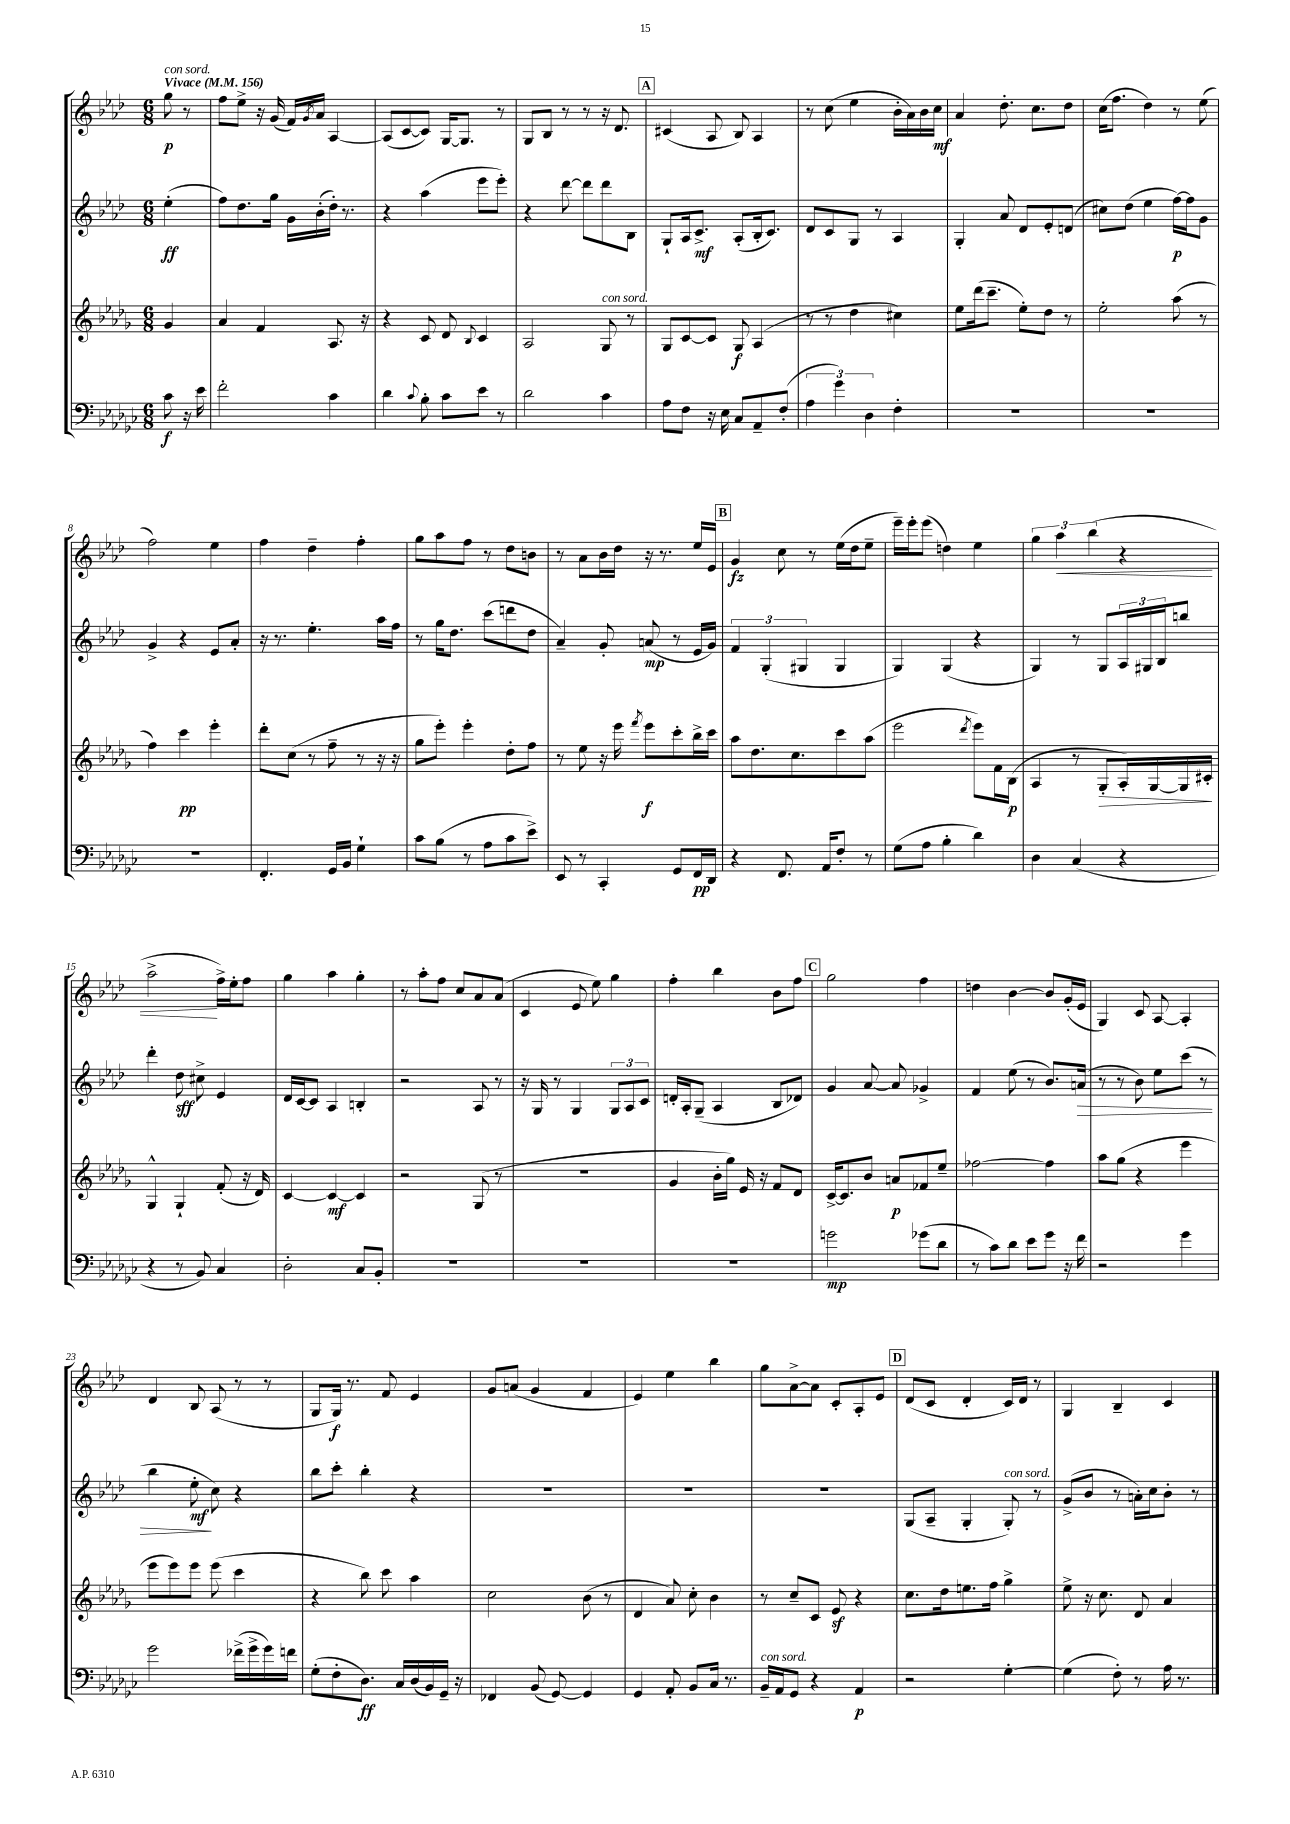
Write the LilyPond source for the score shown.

<<
\new StaffGroup <<
\new Staff = "s0" {
    \clef treble \key aes \major \numericTimeSignature \time 6/8 \partial 4 \tempo "Vivace" 4 = 156
    g''8\p^\markup { \italic "con sord." } r8 |
    f''8 ees''8-> r16 g'16( f'16) \acciaccatura { g'8 } aes'16 aes4~ |
    aes8( c'8~ c'8) g16~ g8. r8 |
    g8 bes8 r8 r8 r16 des'8. |
    \mark \markup { \box "A" } cis'4( aes8 bes8) aes4 |
    r8 c''8( ees''4 bes'16-. aes'16) bes'16 c''16\mf |
    aes'4 des''8.-. c''8. des''8 |
    c''16( f''8. des''4) r8 ees''8( |
    f''2) ees''4 |
    f''4 des''4-- f''4-. |
    g''8 aes''8 f''8 r8 des''8 b'8 |
    r8 aes'8 bes'16 des''16 r16 r8. ees''16 ees'16 |
    \mark \markup { \box "B" } g'4\fz c''8 r8 ees''16( des''16 ees''8-- |
    ees'''16--) ees'''16-. ees'''8( d''4) ees''4 |
    \tuplet 3/2 { g''4 aes''4\< bes''4( } r4 |
    aes''2->\! f''16->) ees''16-. f''8 |
    g''4 aes''4 g''4-. |
    r8 aes''8-. f''8 c''8 aes'8 aes'8( |
    c'4 ees'8 ees''8) g''4 |
    f''4-. bes''4 bes'8 f''8 |
    \mark \markup { \box "C" } g''2 f''4 |
    d''4 bes'4~ bes'8 g'16-.( ees'16 |
    g4) c'8 aes8~ aes4-. |
    des'4 bes8 aes8( r8 r8 |
    g8 g16\f) r8. f'8 ees'4 |
    g'8 a'8( g'4 f'4 |
    ees'4) ees''4 bes''4 |
    g''8 aes'8~-> aes'8 c'8-. aes8-. ees'8 |
    \mark \markup { \box "D" } des'8( c'8 des'4-. c'16) des'16 r8 |
    g4 bes4-- c'4 \bar "|." |
}
\new Staff = "s1" {
    \clef treble \key aes \major \numericTimeSignature \time 6/8 \partial 4
    ees''4-.\ff( |
    f''8) des''8. g''16 g'16 bes'16-.( des''16-.) r8. |
    r4 aes''4( ees'''8 ees'''8-.) |
    r4 des'''8~ des'''8 des'''8 bes8 |
    \mark \markup { \box "A" } g8-! aes16 c'8.->\mf aes8-.( bes16-. c'8.) |
    des'8 c'8 g8 r8 aes4 |
    g4-. aes'8 des'8 ees'8-. d'8( |
    cis''8) des''8( ees''4 f''16~\p) f''16 g'8 |
    g'4-> r4 ees'8 aes'8-. |
    r16 r8. ees''4.-. aes''16 f''16 |
    r8 g''16 des''8. c'''8( d'''8 des''8 |
    aes'4--) g'8-. a'8\mp( r8 ees'16 g'16) |
    \mark \markup { \box "B" } \tuplet 3/2 { f'4 g4-.( gis4 } gis4 |
    g4) g4( r4 |
    g4) r8 g8 \tuplet 3/2 { aes16 gis16 bes16 } b''8 |
    des'''4-. des''8\sff cis''8-> ees'4 |
    des'16 c'16~ c'8 aes4 b4-. |
    r2 aes8 r8 |
    r16 g16 r8 g4 \tuplet 3/2 { g8 aes8 c'8 } |
    d'16-. aes16-. g8--( aes4 bes8 des'8) |
    \mark \markup { \box "C" } g'4 aes'8~ aes'8 ges'4-> |
    f'4 ees''8( r8 bes'8.) a'16\>( |
    r8 r8 bes'8) ees''8 c'''8( r8 |
    bes''4 ees''8-.\mf\! c''8) r4 |
    bes''8 c'''8-. bes''4-. r4 |
    R2. |
    R2. |
    R2. |
    \mark \markup { \box "D" } g8( aes8-- g4-. g8-.^\markup { \italic "con sord." }) r8 |
    g'8->( bes'8 r8 a'16-.) c''16 bes'8-. r8 \bar "|." |
}
\new Staff = "s2" {
    \clef treble \key des \major \numericTimeSignature \time 6/8 \partial 4
    ges'4 |
    aes'4 f'4 aes8. r16 |
    r4 c'8 des'8 \appoggiatura { bes8 } c'4 |
    aes2 ges8^\markup { \italic "con sord." } r8 |
    \mark \markup { \box "A" } ges8 c'8~ c'8 ges8\f aes4( |
    r8 r8 des''4 cis''4) |
    ees''8 des'''16( c'''8.-- ees''8-.) des''8 r8 |
    ees''2-. aes''8( r8 |
    f''4) c'''4\pp ees'''4-. |
    des'''8-. c''8( r8 f''8-- r8 r16 r16 |
    ges''8 ees'''8-.) ees'''4-. des''8-. f''8 |
    r8 ees''8 r16 ees'''16 \acciaccatura { f'''8 } ees'''8\f c'''8-. bes''16-> c'''16 |
    \mark \markup { \box "B" } aes''8 des''8. c''8. c'''8 aes''8( |
    ees'''2 \acciaccatura { des'''8 } ees'''8) f'16 bes16\p( |
    aes4 r8 ges8-.\> aes16-.) ges16~ ges16 cis'16-.\! |
    ges4-^ ges4-! f'8-.( r16 des'16) |
    c'4~ c'4~\mf c'4 |
    r2 ges8( r8 |
    R2. |
    ges'4 bes'16-. ges''16) ees'16 r16 f'8 des'8 |
    \mark \markup { \box "C" } c'16~-> c'8. bes'8 a'8\p fes'8 ees''8-- |
    fes''2~ fes''4 |
    aes''8 ges''8( r4 ees'''4 |
    ees'''8 ees'''8) ees'''8 ees'''8( c'''4 |
    r4 bes''8) c'''8 aes''4 |
    c''2 bes'8( r8 |
    des'4 aes'8) c''8-. bes'4 |
    r8 c''8-- c'8 ees'8\sf r4 |
    \mark \markup { \box "D" } c''8. des''16 e''8. f''16 ges''4-> |
    ees''8-> r16 c''8. des'8 aes'4 \bar "|." |
}
\new Staff = "s3" {
    \clef bass \key ges \major \numericTimeSignature \time 6/8 \partial 4
    ces'8\f r16 ees'16 |
    f'2-. ces'4 |
    des'4 \appoggiatura { ces'8 } bes8-. ces'8 ees'8 r8 |
    des'2 ces'4 |
    \mark \markup { \box "A" } aes8 f8 r16 ees16 ces8 aes,8-- f8-.( |
    \tuplet 3/2 { aes4 ges'4) des4 } f4-. |
    R2. |
    R2. |
    R2. |
    f,4.-. ges,16 bes,16 ges4-! |
    ces'8 bes8( r8 aes8 ces'8 ees'8->) |
    ees,8 r8 ces,4-. ges,8 f,16\pp des,16 |
    \mark \markup { \box "B" } r4 f,8. aes,16 f8-. r8 |
    ges8( aes8 bes4-. des'4) |
    des4 ces4( r4 |
    r4 r8 bes,8) ces4 |
    des2-. ces8 bes,8-. |
    R2. |
    R2. |
    R2. |
    \mark \markup { \box "C" } g'2\mp ges'8( des'8 |
    r8 ces'8) des'8 ees'8 ges'8 r16 f'16 |
    r2 ges'4 |
    ges'2 fes'16->( ges'16-> ges'16) f'16 |
    ges8-.( f8-. des8.\ff) ces16 des16( bes,16) ges,16-- r16 |
    fes,4 bes,8( ges,8~) ges,4 |
    ges,4 aes,8-. bes,8 ces16 r8. |
    bes,16--^\markup { \italic "con sord." } aes,16 ges,8 r4 aes,4\p |
    \mark \markup { \box "D" } r2 ges4~-. |
    ges4( f8-.) r8 aes16 r8. \bar "|." |
}
>>
>>
